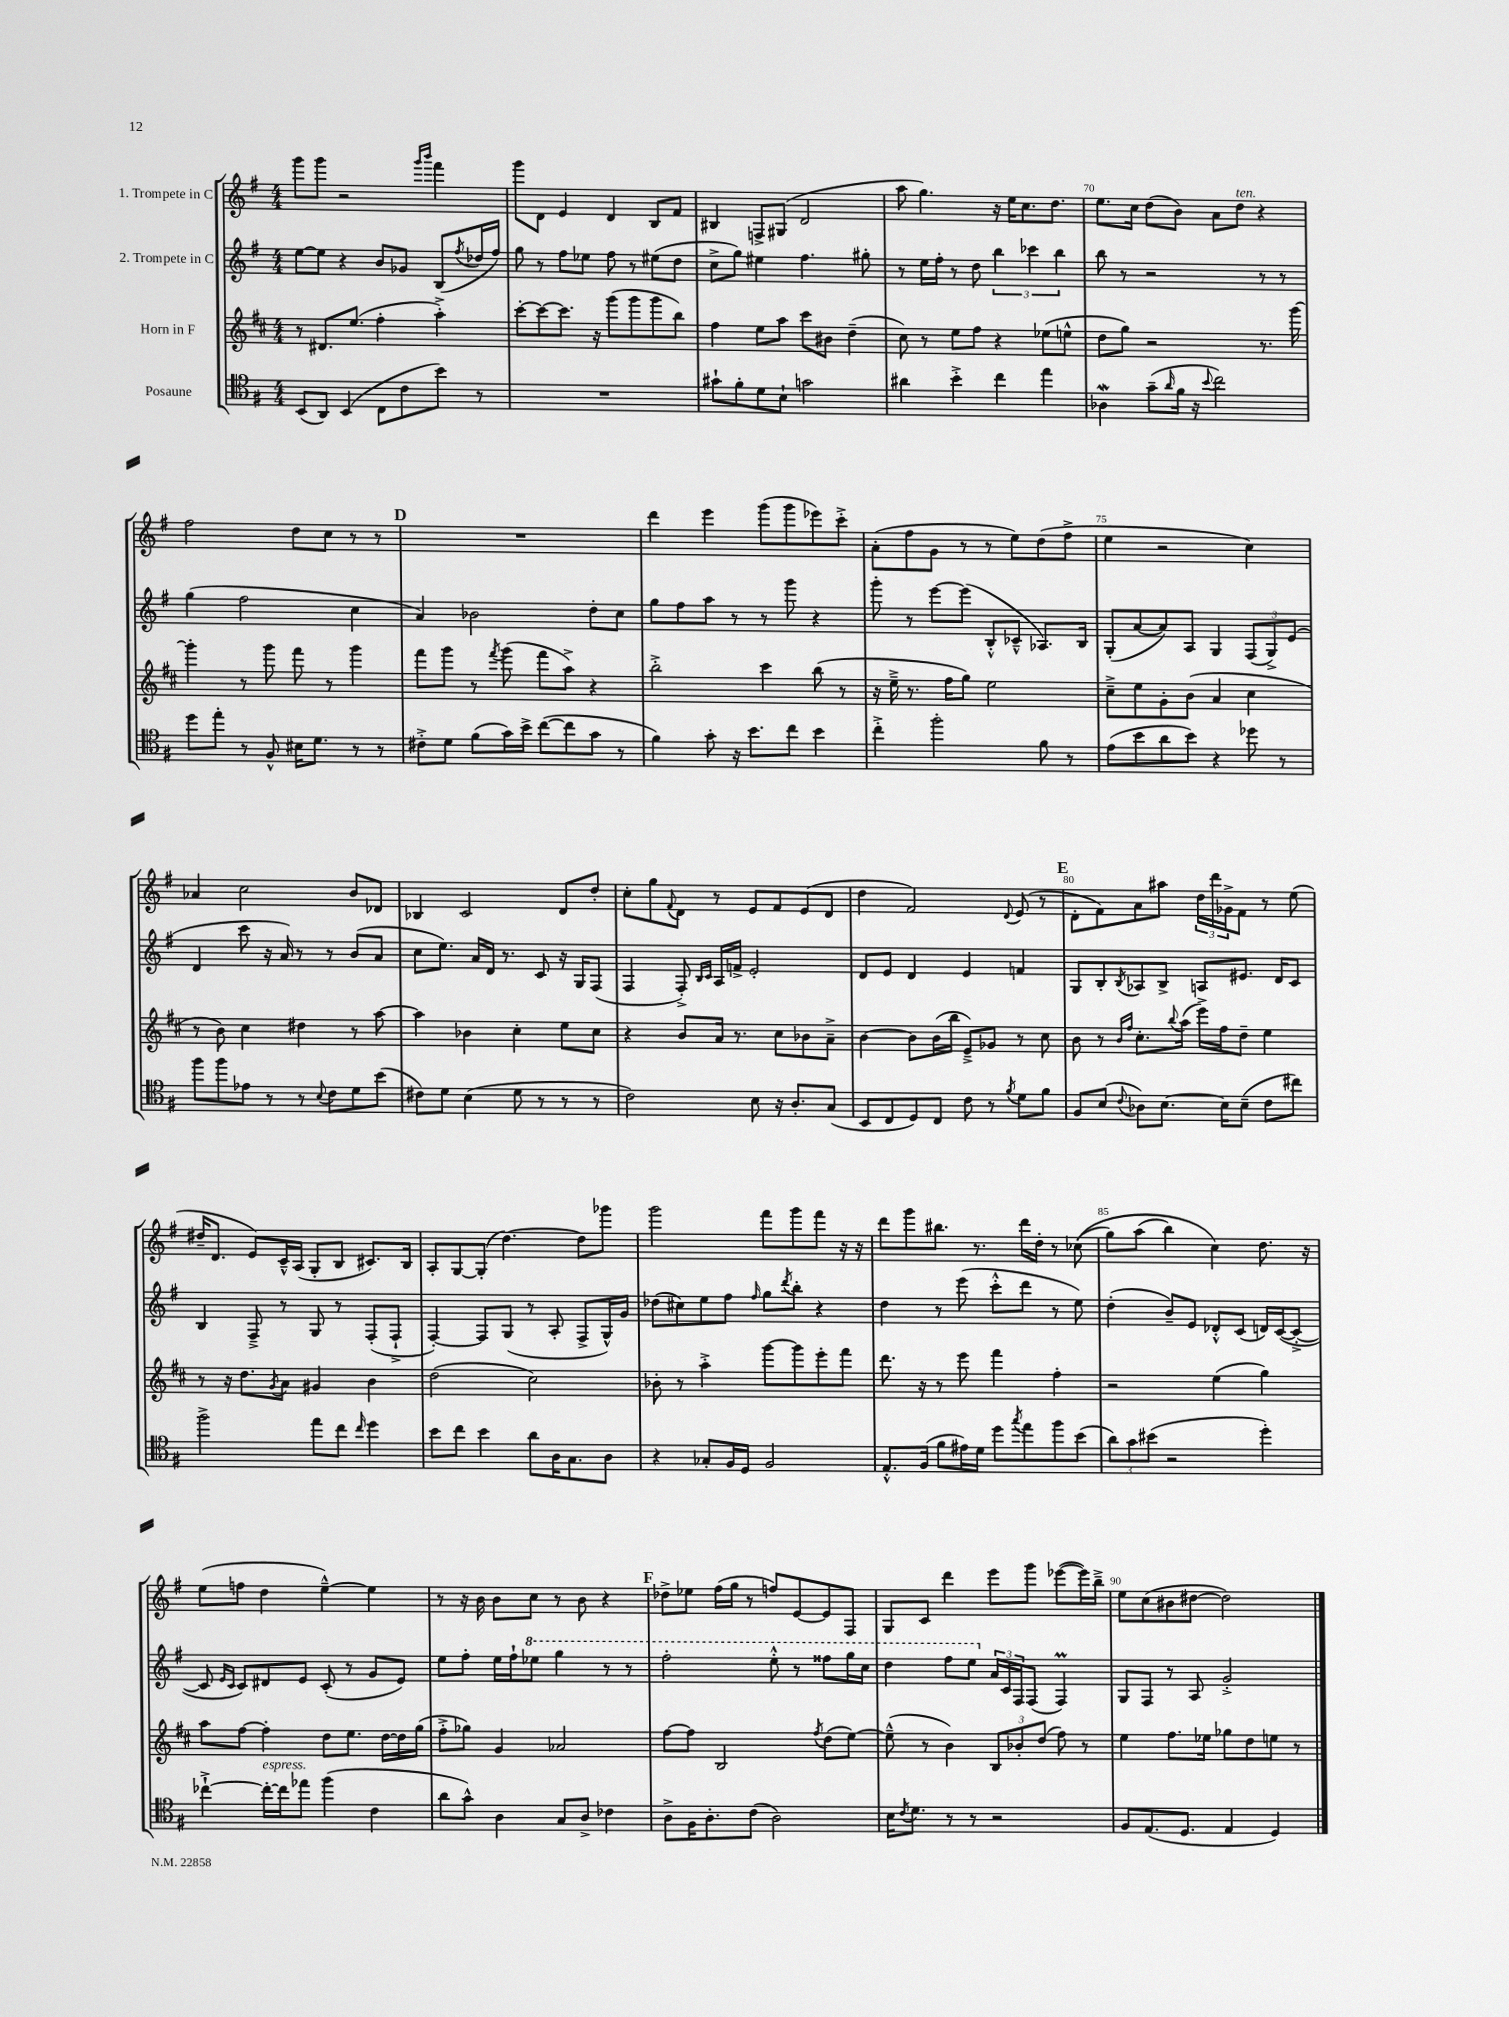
<<
\new StaffGroup <<
\new Staff = "s0" \with { instrumentName = "1. Trompete in C" } {
    \clef treble \key g \major \numericTimeSignature \time 4/4
    g'''8 g'''8 r2 \grace { g'''16 b'''16 } fis'''4 |
    g'''8 d'8 e'4 d'4 b8 fis'8 |
    bis4 f8-> gis8( d'2 |
    a''8 g''4.) r16 e''16 c''8. d''8. |
    e''8. c''16 d''8( b'8) a'8 d''8^\markup { \italic "ten." } r4 |
    fis''2 d''8 c''8 r8 r8 |
    \mark \markup { \bold "D" } R1 |
    d'''4 e'''4 g'''8( g'''8 ees'''8) c'''8-.-> |
    a'8-.( fis''8 g'8 r8 r8 e''8) d''8( fis''8-> |
    e''4 r2 c''4) |
    aes'4 c''2 b'8 des'8 |
    bes4 c'2 d'8 d''8-. |
    c''8-. g''8 \appoggiatura { fis'8 } d'8 r8 e'8 fis'8 e'8( d'8 |
    d''4 fis'2) \appoggiatura { d'8 } e'8( r8 |
    \mark \markup { \bold "E" } d'8-. fis'8) a'8 ais''8 \tuplet 3/2 { d''16 d'''16 ges'16-> } fis'8 r8 e''8( |
    dis''16-- d'8. e'8) c'16---^ a16( g8-. b8 cis'8.) b16 |
    a8-. g8~ g8-.( d''4.~) d''8 ges'''8 |
    g'''2 fis'''8 g'''8 fis'''8 r16 r16 |
    d'''8 g'''8 bis''8. r8. d'''16 d''16-. r8 ces''8(\( |
    g''8) a''8( b''4) c''4\) d''8. r16 |
    e''8( f''8 d''4 e''4~---^) e''4 |
    r8 r16 b'16 b'8 c''8 r8 b'8 r4 |
    \mark \markup { \bold "F" } des''8-> ees''8 fis''16( g''16 r8 f''8) e'8~ e'8 fis8 |
    g8 c'8 d'''4 e'''8 g'''8 ees'''8~( ees'''16) b''16---> |
    e''8 c''8( bis'8 dis''8~ dis''2) \bar "|." |
}
\new Staff = "s1" \with { instrumentName = "2. Trompete in C" } {
    \clef treble \key g \major \numericTimeSignature \time 4/4
    e''8~ e''8 r4 b'8 ges'8 b8( \acciaccatura { fis''8 } des''16 fis''16) |
    g''8 r8 fis''8 ees''8 fis''8 r8 eis''8( d''8 |
    c''8-> g''8) eis''4 fis''4. gis''8-. |
    r8 e''16 fis''16-. r8 d''8 \tuplet 3/2 { b''4 ces'''4 b''4 } |
    b''8 r8 r2 r8 r8 |
    g''4( fis''2 c''4 |
    \mark \markup { \bold "D" } a'4) bes'2 d''8-. c''8 |
    g''8 fis''8 a''8 r8 r8 g'''8 r4 |
    g'''8-. r8 e'''8~ e'''8( b8-.-^ ces'8---^ aes8.) b16 |
    g8-.( a'8~ a'8) a8 g4 \tuplet 3/2 { fis8( g8->) e'8( } |
    d'4 c'''8 r16 a'16) r8 r8 b'8( a'8 |
    c''8 e''8.) a'16 d'16 r8. c'8 r16 g16 fis8( |
    fis4 fis8-.->) \grace { b16 c'16 } a16 f'16-> e'2-. |
    d'8 e'8 d'4 e'4 f'4 |
    \mark \markup { \bold "E" } g8 b8-. \acciaccatura { b8 } aes8 b8-> a8 eis'8. d'16 c'8 |
    b4 fis8---> r8 g8 r8 fis8-.( fis8-!-> |
    fis4~-.) fis8 g8( r8 a8-. fis8-> g16-^) g'16 |
    des''8( cis''8) e''8 fis''8 \grace { fis''16 } g''8 \acciaccatura { d'''8 } b''8-. r4 |
    d''4 r8 e'''8( c'''8-.-^ d'''8 r8 e''8) |
    d''4-.( b'8--) e'8 des'8-.-^ c'8( d'16) c'16~( c'8~-.-> |
    c'8 \grace { e'16 c'16 } c'8) dis'8 e'8 c'8-.( r8 g'8 e'8) |
    e''8 fis''8-. e''16 fis''16-! \ottava #1 ees'''8 g'''4 r8 r8 |
    \mark \markup { \bold "F" } fis'''2-. e'''8-.-^ r8 fisis'''8 g'''16 c'''16 |
    d'''4 fis'''8 e'''8 \ottava #0 \tuplet 3/2 { a'16 c'16 fis16 } fis8( fis4\prall) |
    g8 fis8 r8 a8 g'2-.-> \bar "|." |
}
\new Staff = "s2" \with { instrumentName = "Horn in F" } {
    \clef treble \key d \major \numericTimeSignature \time 4/4
    r8 dis'8. e''8.( fis''4-. a''4-.->) |
    cis'''8~-. cis'''8~ cis'''8. r16 g'''8( g'''8 g'''8 b''8) |
    fis''4 e''8 a''8 cis'''8 bis'8 d''4--( |
    cis''8) r8 e''8 fis''8 r4 ees''8( e''8-^ |
    d''8 g''8) r2 r8. g'''16~ |
    g'''4-. r8 g'''8 fis'''8 r8 g'''4 |
    \mark \markup { \bold "D" } fis'''8 g'''8 r8 \acciaccatura { fis'''8 } g'''8( fis'''8 a''8->) r4 |
    b''2-.-> cis'''4 b''8( r8 |
    r16 e''16---> r8. fis''16 g''8) e''2 |
    cis''8---> e''8 g'8-. b'8( a'4 cis''4 |
    r8 b'8) cis''4 dis''4 r8 a''8~ |
    a''4 bes'4 cis''4-. e''8 cis''8 |
    r4 b'8 a'16 r8. cis''8 bes'8 a'8---> |
    b'4~ b'8 b'16( b''16 e'8--->) ges'8 r8 cis''8 |
    \mark \markup { \bold "E" } b'8 r8 \grace { b'16 fis''16 } cis''8.-. \appoggiatura { b''8 } a''16( e'''16->) fis''16 d''8-- e''4 |
    r8 r16 d''8. \acciaccatura { g'8 } a'8 gis'4 b'4 |
    d''2( cis''2) |
    bes'8-. r8 a''4-.-> g'''8~ g'''8 e'''8-. fis'''8 |
    d'''8. r16 r8 e'''8 fis'''4 fis''4-. |
    r2 e''4( g''4) |
    a''8 fis''8~ fis''4-. d''8 e''8. d''16~ d''16 g''16( |
    fis''8-.-> ges''8) g'4 aes'2 |
    \mark \markup { \bold "F" } fis''8~ fis''8 b2 \acciaccatura { fis''8 } d''8( e''8~) |
    e''8---^( r8 b'4) \tuplet 3/2 { b8 bes'8-. d''8( } fis''8) r8 |
    e''4 fis''8. ees''16 ges''8 d''8 e''8 r8 \bar "|." |
}
\new Staff = "s3" \with { instrumentName = "Posaune" } {
    \clef tenor \key g \major \numericTimeSignature \time 4/4
    b,8( a,8) b,4( c8 c'8 b'8) r8 |
    R1 |
    gis'8-! fis'8-. d'8 b8-! g'2 |
    ais'4 b'4-.-> c''4 e''4 |
    aes4\mordent g'8--( \grace { a'16 } fis'16 r16 \appoggiatura { b'8 } c''2) |
    d''8 e''8-. r8 fis8-^ bis16 d'8. r8 r8 |
    \mark \markup { \bold "D" } cis'8-.-> d'8 fis'8( g'16) b'16-> c''8~( c''8 g'8 r8 |
    fis'4) g'8-. r16 b'8. c''8 b'4 |
    c''4-.-> fis''2-. fis'8 r8 |
    e'8( b'8 a'8 b'8) r4 des''8 r8 |
    fis''8 fis''8 ees'8 r8 r8 \appoggiatura { b8 } c'8 d'8 b'8( |
    cis'8) d'8 b4( d'8 r8 r8 r8 |
    c'2) b8 r16 a8.-. g8( |
    b,8 c8 d8) c8 c'8 r8 \acciaccatura { fis'8 } d'8 fis'8 |
    \mark \markup { \bold "E" } fis8 b8( \appoggiatura { c'8 } aes8) b8.~ b16 b8--( c'8 cis''8) |
    fis''2-> e''8 c''8 \grace { c''16 } d''4 |
    b'8 c''8 b'4 a'8 a16 g8. a8 |
    r4 ges8-. fis16 d16 fis2 |
    e8.-.-^ fis16( fis'8 eis'16) d'16 d''8 \acciaccatura { g''8 } e''8 fis''8 b'8( |
    \tuplet 3/2 { a'8) g'8 bis'8( } r2 d''4-.) |
    ces''4~-!-> ces''16~-.^\markup { \italic "espress." } ces''16 ees''8 fis''4( c'4 |
    a'8 g'8-^) a4 g8 a8-> ces'4 |
    \mark \markup { \bold "F" } a8-> fis16 a8.-. c'8( a2) |
    b16 \acciaccatura { c'8 } d'8. r8 r8 r2 |
    fis8 e8.( d8. e4 d4) \bar "|." |
}
>>
>>
\layout { \context { \Score currentBarNumber = #66 \override BarNumber.break-visibility = ##(#f #t #t) barNumberVisibility = #(every-nth-bar-number-visible 5) } }
